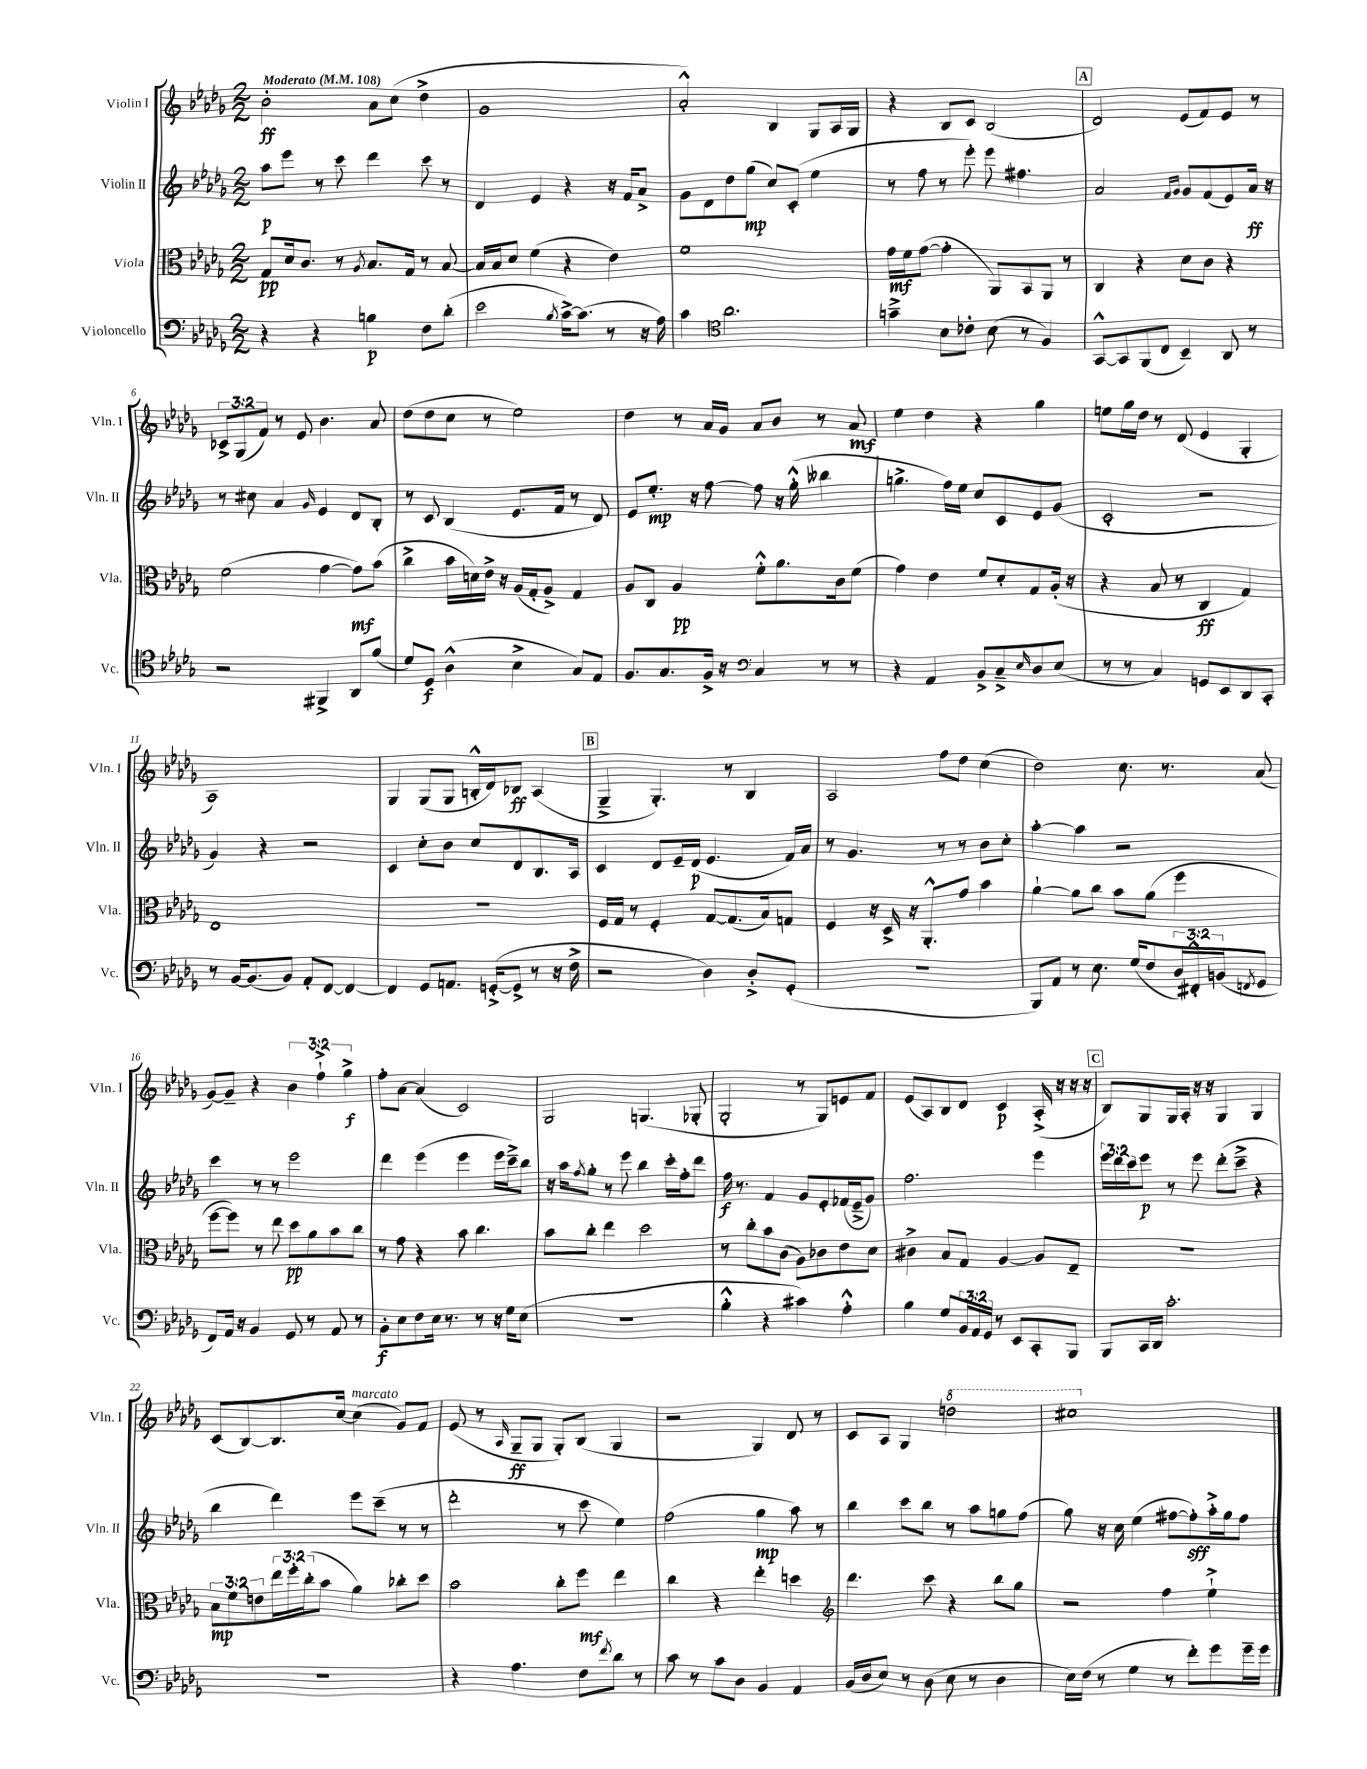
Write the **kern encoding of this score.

**kern	**dynam	**kern	**dynam	**kern	**dynam	**kern	**dynam
*part4	*part4	*part3	*part3	*part2	*part2	*part1	*part1
*staff4	*staff4	*staff3	*staff3	*staff2	*staff2	*staff1	*staff1
*I"Violoncello	*	*I"Viola	*	*I"Violin II	*	*I"Violin I	*
*I'Vc.	*	*I'Vla.	*	*I'Vln. II	*	*I'Vln. I	*
*clefF4	*	*clefC3	*	*clefG2	*	*clefG2	*
*k[b-e-a-d-g-]	*	*k[b-e-a-d-g-]	*	*k[b-e-a-d-g-]	*	*k[b-e-a-d-g-]	*
*M2/2	*	*M2/2	*	*M2/2	*	*M2/2	*
*MM108	*	*MM108	*	*MM108	*	*MM108	*
=1	=1	=1	=1	=1	=1	=1	=1
!	!	!	!	!	!	!LO:TX:a:B:t=Moderato	!
4r	.	8G-/L	pp	8aa-\L	p	2b-'\	ff
.	.	16d-/k	.	8eee-\J	.	.	.
.	.	8.c/J	.	.	.	.	.
4r	.	.	.	8r	.	.	.
.	.	8r	.	8ccc\	.	.	.
.	.	8qA-/	.	.	.	.	.
4Bn\	p	8.B-/L	.	4ddd-\	.	8a-\L	.
.	.	.	.	.	.	(8cc\J	.
.	.	16G-/Jk	.	.	.	.	.
8F\L	.	8r	.	8ccc\	.	4dd-^\	.
(8d-'\J	.	[8B-/	.	8r	.	.	.
=2	=2	=2	=2	=2	=2	=2	=2
2e-\	.	16B-/LL]	.	4d-/	.	1g-	.
.	.	16B-/J	.	.	.	.	.
.	.	8d-/J	.	.	.	.	.
.	.	(4f\	.	4e-/	.	.	.
8qB-/	.	.	.	.	.	.	.
[16c^\KL)	.	4r	.	4r	.	.	.
(8.c\J]	.	.	.	.	.	.	.
8r	.	4e-\)	.	16r	.	.	.
.	.	.	.	16f/KL	.	.	.
16r	.	.	.	8a-^/J	.	.	.
16A-\)	.	.	.	.	.	.	.
=3	=3	=3	=3	=3	=3	=3	=3
4c\	.	1f	.	8g-\L	.	2a-'^^/)	.
.	.	.	.	8d-\	.	.	.
*clefC4	*	*	*	*	*	*	*
2.a-\	.	.	.	8dd-\	.	.	.
.	.	.	.	(8gg-\J	mp	.	.
.	.	.	.	8cc/L)	.	4B-/	.
.	.	.	.	(8c'/J	.	.	.
.	.	.	.	4ee-\	.	8G-/L	.
.	.	.	.	.	.	16A-/L	.
.	.	.	.	.	.	16G-/JJ	.
=4	=4	=4	=4	=4	=4	=4	=4
4gn~^\	.	16g-\LL	mf	8r	.	4r	.
.	.	16f\J	.	.	.	.	.
.	.	([8g-\J	.	8ff\	.	.	.
8B-\L	.	4g-'\]	.	8r	.	8B-/L	.
8c-X'\J	.	.	.	8eee-'\)	.	8c/J	.
(8B-\	.	8AA-/L)	.	8eee-\	.	(2B-/	.
8r	.	8BB-/	.	4.ff#X\	.	.	.
4F/)	.	8AA-/J	.	.	.	.	.
.	.	8r	.	.	.	.	.
!!LO:REH:place=s1:t=A
=5	=5	=5	=5	=5	=5	=5	=5
[8GG-^^/L	.	4C/	.	2a-/	.	2d-/)	.
8GG-/]	.	.	.	.	.	.	.
(8FF/	.	4r	.	.	.	.	.
8C/J	.	.	.	.	.	.	.
.	.	.	.	16qqf/LL	.	.	.
.	.	.	.	16qqg-/JJ	.	.	.
4BB-~/)	.	8d-\L	.	8g-/L	.	(8e-/L	.
.	.	8c\J	.	(8f/	.	8f/)	.
8AA-/	.	4r	.	8e-/)	.	8e-/J	.
8r	.	.	.	16a-/Jk	ff	8r	.
.	.	.	.	16r	.	.	.
!!LO:LB:g=z
=6	=6	=6	=6	=6	=6	=6	=6
2r	.	(2f\	.	8r	.	12c-X^/L	.
.	.	.	.	.	.	(12G-/	.
.	.	.	.	8cc#X\	.	.	.
.	.	.	.	.	.	12f/J)	.
.	.	.	.	4a-/	.	8r	.
.	.	.	.	.	.	8e-/	.
.	.	.	.	16qqg-/	.	.	.
4FF#X^/	.	[4g-\	.	4e-/	.	4.b-\	.
8AA-/L	.	8g-\L])	mf	8d-/L	.	.	.
(8f/J	.	(8b-\J	.	8B-'/J	.	8a-/	.
=7	=7	=7	=7	=7	=7	=7	=7
8d-/L)	.	4cc^\	.	8r	.	(8dd-\L	.
8D-/J	f	.	.	8c/	.	8dd-\	.
(4A-^^\	.	16b-\LL	.	(4B-/	.	8cc\J	.
.	.	16dn\)	.	.	.	.	.
.	.	16e-^\JJ	.	.	.	8r	.
.	.	16r	.	.	.	.	.
4B-^\	.	(16A-/LL	.	8.e-/L	.	2ee-\)	.
.	.	16G-'/J	.	.	.	.	.
.	.	8A-^/J)	.	.	.	.	.
.	.	.	.	16f/Jk	.	.	.
8G-/L)	.	4G-/	.	8r	.	.	.
8E-/J	.	.	.	8d-/)	.	.	.
=8	=8	=8	=8	=8	=8	=8	=8
8.F/L	.	8A-/L	.	8e-/L	.	4dd-\	.
.	.	8C/J	.	8.ee-'/J	mp	.	.
8.G-/	.	.	.	.	.	.	.
.	.	4A-/	pp	.	.	8r	.
.	.	.	.	16r	.	.	.
16F^/Jk	.	.	.	[8ff\	.	16a-/LL	.
16r	.	.	.	.	.	16g-/JJ	.
*clefF4	*	*	*	*	*	*	*
4C/	.	8f'^^\L	.	8ff\]	.	8a-/L	.
.	.	8.a-\	.	16r	.	8b-/J	.
.	.	.	.	(16gg-'^^\	.	.	.
8r	.	.	.	4bb--X\	.	8r	.
.	.	16c\k	.	.	.	.	.
8r	.	(8f\J	.	.	.	8a-/	mf
=9	=9	=9	=9	=9	=9	=9	=9
4r	.	4g-\)	.	4.ggn^\	.	4ee-\	.
4AA-/	.	4e-\	.	.	.	4dd-\	.
.	.	.	.	16ff\LL)	.	.	.
.	.	.	.	16ee-\JJ	.	.	.
8BB-^/L	.	8f/L	.	8cc/L	.	4r	.
8C~^/	.	8d-'/	.	8c/	.	.	.
16qqE-/	.	.	.	.	.	.	.
8D-/	.	8G-/	.	8e-/	.	4gg-\	.
(8E-/J	.	(16A-'/Jk	.	(8g-/J	.	.	.
.	.	16r	.	.	.	.	.
=10	=10	=10	=10	=10	=10	=10	=10
8r	.	4r	.	2c'/	.	8een\L	.
8r	.	.	.	.	.	16gg-\L	.
.	.	.	.	.	.	16dd-\JJ	.
4C/)	.	8B-/	.	.	.	8r	.
.	.	8r	.	.	.	(8d-/	.
8GGn/L	.	4C/	ff	2r	.	4e-/	.
8EE-/	.	.	.	.	.	.	.
8DD-/	.	4G-/)	.	.	.	4G-'/	.
8CC'/J	.	.	.	.	.	.	.
!!LO:LB:g=z
=11	=11	=11	=11	=11	=11	=11	=11
8r	.	1E-	.	4g-/)	.	1A-)	.
[16BB-/KL	.	.	.	.	.	.	.
(8.BB-/]	.	.	.	.	.	.	.
.	.	.	.	4r	.	.	.
8BB-/J)	.	.	.	.	.	.	.
8AA-'/L	.	.	.	2r	.	.	.
[8FF/J	.	.	.	.	.	.	.
4FF/_	.	.	.	.	.	.	.
=12	=12	=12	=12	=12	=12	=12	=12
4FF/]	.	1r	.	4c/	.	4G-/	.
8GG-/L	.	.	.	8cc'\L	.	(8G-/L	.
8.AAn/J	.	.	.	8b-\J	.	8G-/J	.
.	.	.	.	8cc/L	.	16Bn'^^/LL	.
([16GGn'^/KL	.	.	.	.	.	16d-/J)	.
8GG^/J]	.	.	.	8d-/	.	8B-X/J	ff
8r	.	.	.	8.B-/	.	(4A-/	.
16r	.	.	.	.	.	.	.
16F^\	.	.	.	16A-/Jk	.	.	.
!!LO:REH:place=s1:t=B
=13	=13	=13	=13	=13	=13	=13	=13
2r	.	16F/LL	.	4c/	.	4G-~^/	.
.	.	16G-/JJ	.	.	.	.	.
.	.	8r	.	.	.	.	.
.	.	4F'/	.	8d-/L	.	4.G-'/)	.
.	.	.	.	16e-~/L	.	.	.
.	.	.	.	(16d-/JJ	p	.	.
4D-\)	.	[8G-/L	.	4.e-/	.	.	.
.	.	(8.G-/]	.	.	.	8r	.
8D-'^/L	.	.	.	.	.	4B-/	.
.	.	16B-/k)	.	.	.	.	.
(8GG-'/J	.	8Gn/J	.	16f/LL)	.	.	.
.	.	.	.	16a-/JJ	.	.	.
=14	=14	=14	=14	=14	=14	=14	=14
1r	.	4F/	.	8r	.	2A-/	.
.	.	.	.	4.g-/	.	.	.
.	.	16r	.	.	.	.	.
.	.	16D-^/	.	.	.	.	.
.	.	16r	.	.	.	.	.
.	.	8.AA-'^^/L	.	.	.	.	.
.	.	.	.	8r	.	8ff\L	.
.	.	8g-/J	.	8r	.	8dd-\J	.
.	.	4b-\	.	8b-\L	.	(4cc\	.
.	.	.	.	8cc'\J	.	.	.
=15	=15	=15	=15	=15	=15	=15	=15
8BBB-/L)	.	[4a-`\	.	[4aa-'\	.	2dd-\)	.
8AA-/J	.	.	.	.	.	.	.
8r	.	8a-\L]	.	4aa-\]	.	.	.
8.E-\	.	8cc\J	.	.	.	.	.
.	.	8b-\L	.	2r	.	8.cc\	.
(16G-/KL	.	.	.	.	.	.	.
8F/	.	(8a-\J	.	.	.	.	.
.	.	.	.	.	.	8.r	.
24D-/L)	.	4ff\	.	.	.	.	.
24FF#X'^^/	.	.	.	.	.	.	.
(24BBn/J	.	.	.	.	.	.	.
8qFFn/	.	.	.	.	.	.	.
8GG-/J	.	.	.	.	.	(8a-/	.
!!LO:LB:g=z
=16	=16	=16	=16	=16	=16	=16	=16
8FF/L)	.	[8ff\L	.	4ccc\	.	[8g-/L)	.
16AA-/Jk	.	8ff\J])	.	.	.	8g-~/J]	.
16r	.	.	.	.	.	.	.
4BB-/	.	8r	.	8r	.	4r	.
.	.	8ee-\	.	8r	.	.	.
8GG-/	.	8dd-\L	pp	2eee-\	.	6b-\	.
8r	.	8a-\	.	.	.	.	.
.	.	.	.	.	.	6ff`^\	.
8AA-/	.	8b-\	.	.	.	.	.
.	.	.	.	.	.	6gg-^\	f
8r	.	8cc\J	.	.	.	.	.
=17	=17	=17	=17	=17	=17	=17	=17
8BB-'\L	f	8r	.	4ddd-\	.	8ff'\L	.
8E-\	.	8g-\	.	.	.	[8a-\J	.
8F\	.	4r	.	(4eee-\	.	(4a-/]	.
16E-\Jk	.	.	.	.	.	.	.
8.r	.	.	.	.	.	.	.
.	.	8b-\	.	4eee-\	.	2c/)	.
8r	.	4.cc\	.	.	.	.	.
16r	.	.	.	16eee-\LL	.	.	.
16G-\KL	.	.	.	16ccc~^\J)	.	.	.
(8E-\J	.	.	.	8bb-\J	.	.	.
=18	=18	=18	=18	=18	=18	=18	=18
1r	.	8b-\L	.	16r	.	2G-/	.
.	.	.	.	16aa-\KL	.	.	.
.	.	.	.	8qff/	.	.	.
.	.	8cc'\J	.	8gg-'\J	.	.	.
.	.	4ee-\	.	8r	.	.	.
.	.	.	.	8eee-\	.	.	.
.	.	2dd-\	.	4bb-\	.	(4.Gn/	.
.	.	.	.	16ccc'\LL	.	.	.
.	.	.	.	16ff'\J	.	.	.
.	.	.	.	8ddd-\J	.	8G-X'/	.
=19	=19	=19	=19	=19	=19	=19	=19
4B-'^^\	.	8r	.	16ff\	f	2G-'/	.
.	.	.	.	8.r	.	.	.
.	.	8cc'\L	.	.	.	.	.
4r	.	8b-\	.	4f/	.	.	.
.	.	(8c\J	.	.	.	.	.
4c#X\)	.	8A-\L)	.	8g-/L	.	8r	.
.	.	8c-X\	.	8e-'/	.	8G-/L)	.
4A-'^^\	.	8e-\	.	(16f-X/L	.	8en/	.
.	.	.	.	16e-~^/J	.	.	.
.	.	8d-\J	.	8g-/J)	.	8f/J	.
=20	=20	=20	=20	=20	=20	=20	=20
4B-\	.	4c#X^\	.	2.ff\	.	(8e-/L	.
.	.	.	.	.	.	8A-/)	.
8G-/L	.	8B-/L	.	.	.	8B-/	.
24BB-/L	.	8G-/J	.	.	.	8d-/J	.
24AA-/	.	.	.	.	.	.	.
24GG-/JJ	.	.	.	.	.	.	.
8r	.	[4A-/	.	.	.	4c/	p
8EE-/L	.	.	.	.	.	.	.
8CC'/	.	8A-/L]	.	4eee-\	.	(16A-'^/	.
.	.	.	.	.	.	16r	.
8BBB-/J	.	8E-~/J	.	.	.	16r	.
.	.	.	.	.	.	16r	.
!!LO:REH:place=s1:t=C
=21	=21	=21	=21	=21	=21	=21	=21
8BBB-/L	.	1r	.	24eee-\LL	.	8B-/L)	.
.	.	.	.	24ddd-\	.	.	.
.	.	.	.	24ccc\J	.	.	.
16CC/L	.	.	.	8eee-\J	p	8G-/	.
16DD-/JJ	.	.	.	.	.	.	.
2.c'\	.	.	.	8r	.	16G-/L	.
.	.	.	.	.	.	16A-'/JJ	.
.	.	.	.	8eee-\	.	16r	.
.	.	.	.	.	.	16r	.
.	.	.	.	(8ddd-'\L	.	4G-/	.
.	.	.	.	8ccc~^\J	.	.	.
.	.	.	.	4r	.	4G-/	.
!!LO:LB:g=z
=22	=22	=22	=22	=22	=22	=22	=22
1r	.	12B-\L	mp	4bb-\	.	(8c/L	.
.	.	12f\	.	.	.	.	.
.	.	.	.	.	.	[8B-/)	.
.	.	12en\	.	.	.	.	.
.	.	24ee-\L	.	4ddd-\)	.	8.B-/]	.
.	.	24ff'\	.	.	.	.	.
.	.	(24cc'\J	.	.	.	.	.
.	.	8b-\J	.	.	.	.	.
.	.	.	.	.	.	[16cc/Jk	.
!	!	!	!	!	!	!LO:TX:a:i:t=marcato	!
.	.	4a-\)	.	8eee-\L	.	(4cc\]	.
.	.	.	.	(8ccc~\J	.	.	.
.	.	8cc-X'\L	.	8r	.	8g-/L)	.
.	.	8dd-\J	.	8r	.	8f/J	.
=23	=23	=23	=23	=23	=23	=23	=23
4r	.	2b-\	.	2ddd-'\	.	(8e-/	.
.	.	.	.	.	.	8r	.
.	.	.	.	.	.	16qqA-/	.
4.A-\	.	.	.	.	.	8G-~/L	ff
.	.	.	.	.	.	8G-/J	.
.	.	8cc'\L	.	8r	.	8G-'/L)	.
8F\L	.	8ff\J	mf	8ccc\	.	(8B-/J	.
8qf/	.	.	.	.	.	.	.
8d-\J	.	4ee-\	.	4ee-\)	.	4G-/	.
8r	.	.	.	.	.	.	.
=24	=24	=24	=24	=24	=24	=24	=24
8c\	.	4cc\	.	(2ff\	.	2r	.
8r	.	.	.	.	.	.	.
8c\L	.	4r	.	.	.	.	.
8D-\J	.	.	.	.	.	.	.
4BB-/	.	4ee-'\	.	4gg-\	mp	4G-/)	.
4AA-/	.	4ddn\	.	8aa-\)	.	8d-/	.
.	.	.	.	8r	.	8r	.
=25	=25	=25	=25	=25	=25	=25	=25
*	*	*clefG2	*	*	*	*	*
(16BB-/LL	.	4.ddd-\	.	4bb-\	.	8c/L	.
16D-/J	.	.	.	.	.	.	.
8E-/J)	.	.	.	.	.	8A-/J	.
8r	.	.	.	8ccc\L	.	4G-/	.
(8D-\	.	8ccc\	.	8bb-\J	.	.	.
*	*	*	*	*	*	*8va	*
8E-\	.	4r	.	8r	.	2dddn\	.
8r	.	.	.	8aa-\L	.	.	.
4D-\	.	8bb-\L	.	8ggn\	.	.	.
.	.	8gg-\J	.	(8ff\J	.	.	.
=26	=26	=26	=26	=26	=26	=26	=26
16E-\LL)	.	2r	.	8gg-\)	.	1ccc#X	.
(16F\JJ	.	.	.	.	.	.	.
8r	.	.	.	16r	.	.	.
.	.	.	.	16cc\	.	.	.
4G-\	.	.	.	(4ee-\	.	.	.
8r	.	4ff\	.	[8ff#X\L	.	.	.
8f'\L)	.	.	.	8ff#'\])	sff	.	.
8g-\	.	4ee-`^\	.	16aa-'^\L	.	.	.
.	.	.	.	16gg-\J	.	.	.
16g-~\L	.	.	.	8ff#\J	.	.	.
16g-\JJ	.	.	.	.	.	.	.
*	*	*	*	*	*	*X8va	*
==	==	==	==	==	==	==	==
*-	*-	*-	*-	*-	*-	*-	*-
